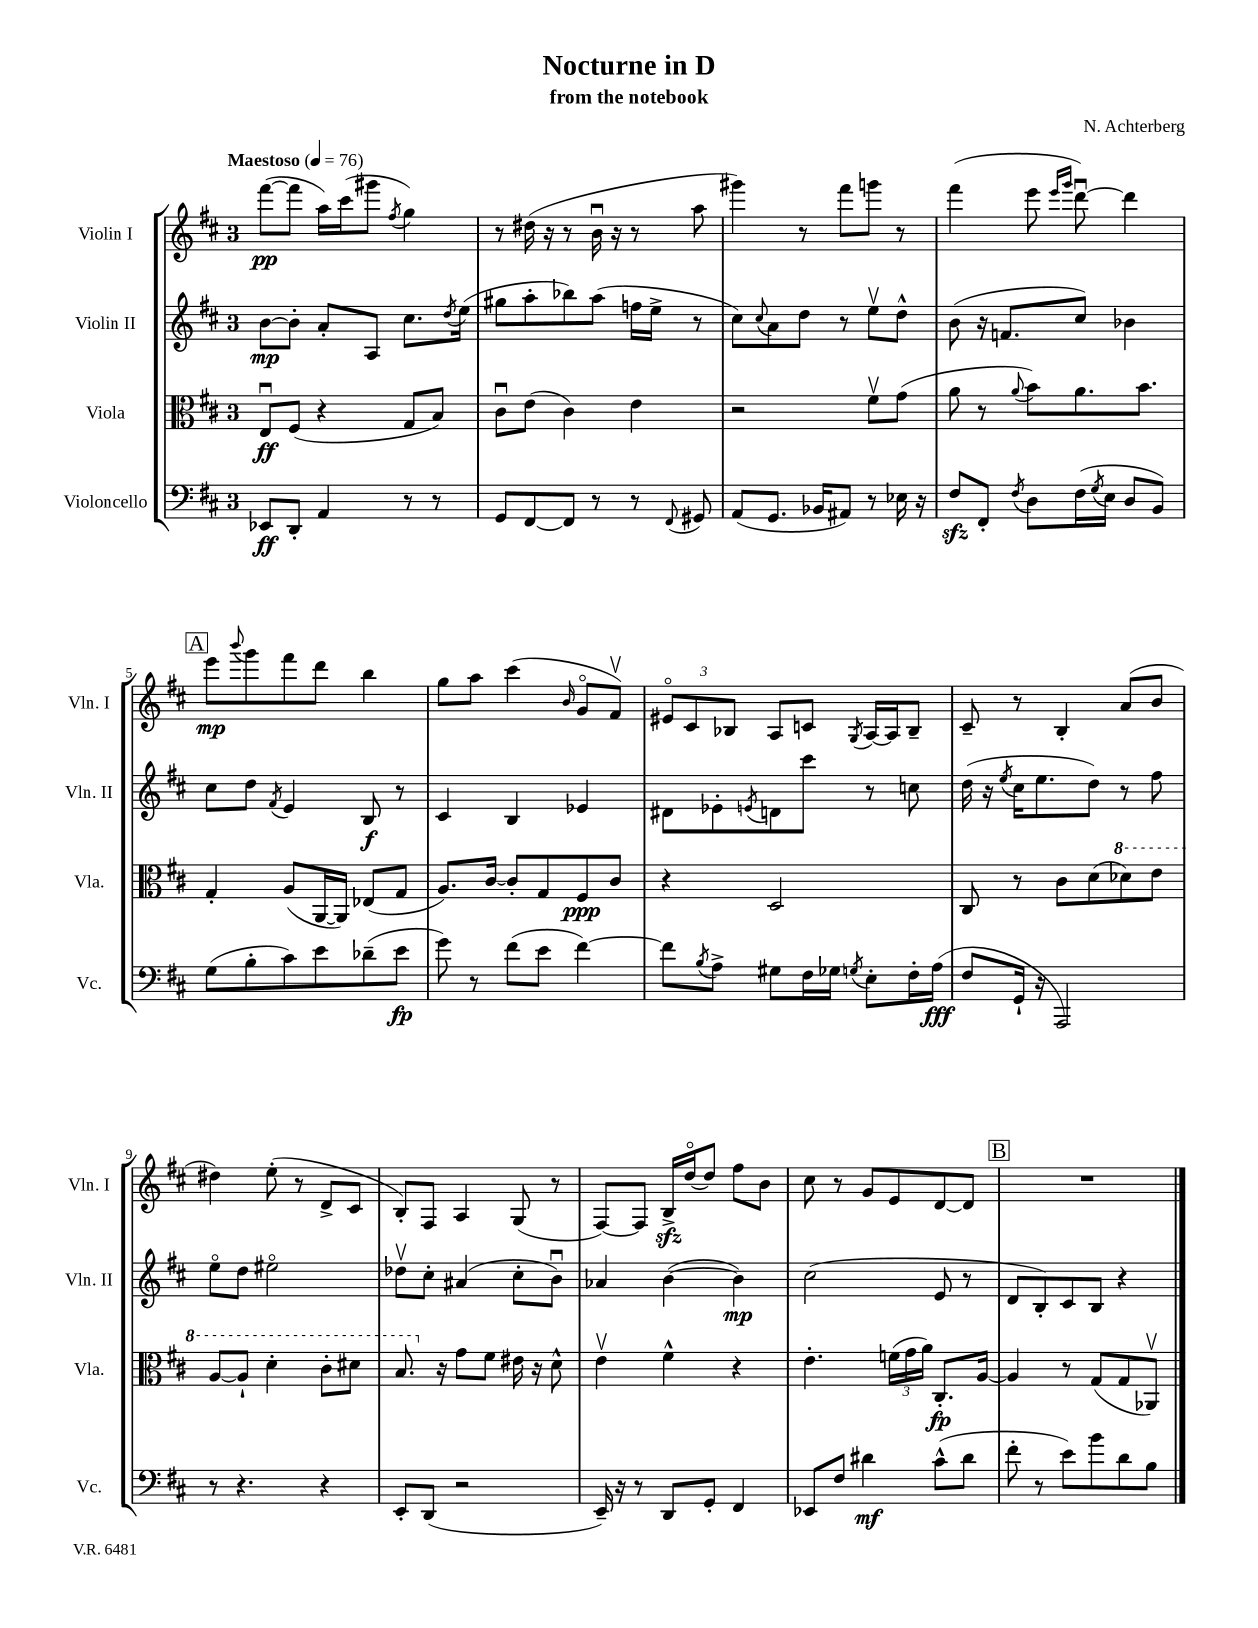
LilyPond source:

\header { title = "Nocturne in D" composer = "N. Achterberg" subtitle = "from the notebook" }
<<
\new StaffGroup <<
\new Staff = "s0" \with { instrumentName = "Violin I" shortInstrumentName = "Vln. I" } {
    \clef treble \key d \major \once \override Staff.TimeSignature.style = #'single-digit \time 3/4 \tempo "Maestoso" 4 = 76
    fis'''8~\pp( fis'''8 a''16) cis'''16( gis'''8 \acciaccatura { fis''8 } g''4) |
    r8 dis''16( r16 r8 b'16\downbow r16 r8 a''8 |
    gis'''4) r8 fis'''8 g'''8 r8 |
    fis'''4( e'''8 \grace { e'''16 g'''16 } d'''8~\downbow) d'''4 |
    \mark \markup { \box "A" } e'''8\mp \appoggiatura { b'''8 } g'''8 fis'''8 d'''8 b''4 |
    g''8 a''8 cis'''4( \grace { b'16 } g'8\flageolet fis'8\upbow) |
    \tuplet 3/2 { eis'8\flageolet cis'8 bes8 } a8 c'8 \acciaccatura { g8 } a16~ a16 bes8-- |
    cis'8-- r8 b4-. a'8( b'8 |
    dis''4) e''8-.( r8 d'8-> cis'8 |
    b8-.) fis8 a4 g8( r8 |
    fis8~) fis8 b16->\sfz d''16~\flageolet d''8 fis''8 b'8 |
    cis''8 r8 g'8 e'8 d'8~ d'8 |
    \mark \markup { \box "B" } R2. \bar "|." |
}
\new Staff = "s1" \with { instrumentName = "Violin II" shortInstrumentName = "Vln. II" } {
    \clef treble \key d \major \once \override Staff.TimeSignature.style = #'single-digit \time 3/4
    b'8~\mp b'8-. a'8-. a8 cis''8. \acciaccatura { d''8 } e''16( |
    gis''8 a''8-. bes''8) a''8( f''16 e''16-> r8 |
    cis''8) \appoggiatura { cis''8 } a'8 d''8 r8 e''8\upbow d''8-^ |
    b'8( r16 f'8. cis''8) bes'4 |
    \mark \markup { \box "A" } cis''8 d''8 \acciaccatura { fis'8 } e'4 b8\f r8 |
    cis'4 b4 ees'4 |
    dis'8 ees'8-. \acciaccatura { e'8 } d'8 cis'''8 r8 c''8 |
    d''16( r16 \acciaccatura { e''8 } cis''16 e''8. d''8) r8 fis''8 |
    e''8\flageolet d''8 eis''2\flageolet |
    des''8\upbow cis''8-. ais'4( cis''8-. b'8\downbow) |
    aes'4 b'4~( b'4\mp) |
    cis''2( e'8 r8 |
    \mark \markup { \box "B" } d'8 b8-.) cis'8 b8 r4 \bar "|." |
}
\new Staff = "s2" \with { instrumentName = "Viola" shortInstrumentName = "Vla." } {
    \clef alto \key d \major \once \override Staff.TimeSignature.style = #'single-digit \time 3/4
    e8\downbow\ff fis8( r4 g8 b8) |
    cis'8\downbow e'8( cis'4) e'4 |
    r2 fis'8\upbow g'8( |
    a'8 r8 \appoggiatura { a'8 } b'8) a'8. b'8. |
    \mark \markup { \box "A" } g4-. a8( a,16~ a,16) ees8( g8 |
    a8.) cis'16~ cis'8-. g8 fis8\ppp cis'8 |
    r4 d2 |
    cis8 r8 cis'8 d'8( \ottava #1 des''8) e''8 |
    a'8~ a'8-! d''4-. cis''8-. dis''8 |
    b'8. \ottava #0 r16 g'8 fis'8 eis'16 r16 d'8-^ |
    e'4\upbow fis'4-^ r4 |
    e'4.-. \tuplet 3/2 { f'16( g'16 a'16) } cis8.-.\fp a16~ |
    \mark \markup { \box "B" } a4 r8 g8( g8 aes,8\upbow) \bar "|." |
}
\new Staff = "s3" \with { instrumentName = "Violoncello" shortInstrumentName = "Vc." } {
    \clef bass \key d \major \once \override Staff.TimeSignature.style = #'single-digit \time 3/4
    ees,8\ff d,8-. a,4 r8 r8 |
    g,8 fis,8~ fis,8 r8 r8 \appoggiatura { fis,8 } gis,8 |
    a,8( g,8. bes,16 ais,8) r8 ees16 r16 |
    fis8\sfz fis,8-. \acciaccatura { fis8 } d8 fis16( \acciaccatura { g8 } e16 d8 b,8) |
    \mark \markup { \box "A" } g8( b8-. cis'8) e'8 des'8--( e'8\fp |
    g'8) r8 fis'8( e'8 fis'4~) |
    fis'8 \acciaccatura { b8 } a8-> gis8 fis16 ges16 \acciaccatura { g8 } e8-. fis16-. a16\fff( |
    fis8 g,16-! r16 a,,2) |
    r8 r4. r4 |
    e,8-. d,8( r2 |
    e,16--) r16 r8 d,8 g,8-. fis,4 |
    ees,8 fis8 dis'4\mf cis'8-^( dis'8 |
    \mark \markup { \box "B" } fis'8-. r8 e'8) b'8 d'8 b8 \bar "|." |
}
>>
>>
